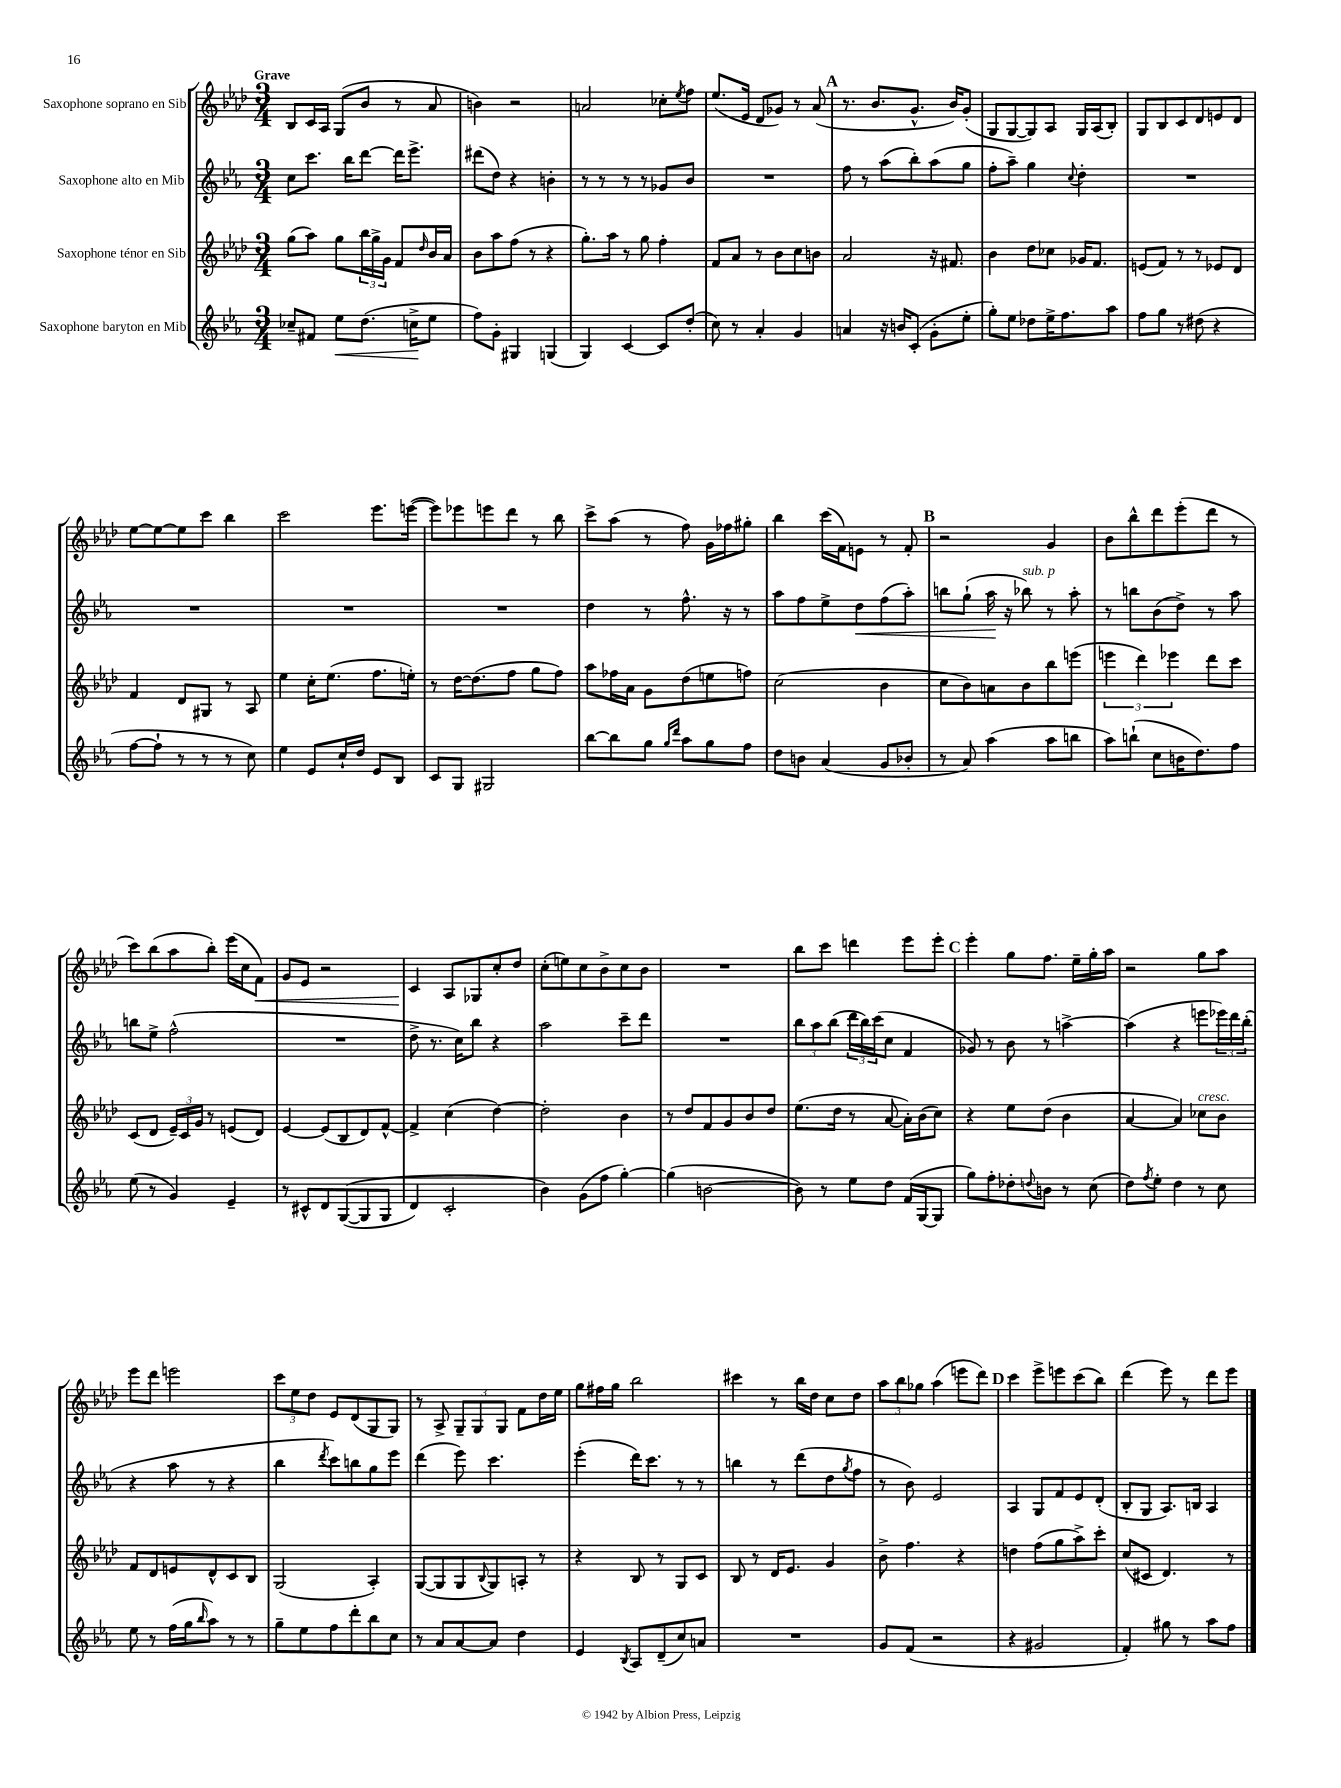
<<
\new StaffGroup <<
\new Staff = "s0" \with { instrumentName = "Saxophone soprano en Sib" } {
    \clef treble \key aes \major \numericTimeSignature \time 3/4 \tempo "Grave"
    bes8 c'16 aes16 g8( bes'8 r8 aes'8 |
    b'4) r2 |
    a'2 ces''8-. \acciaccatura { ees''8 } f''8 |
    ees''8.( ees'16 des'8 ges'8) r8 aes'8( |
    \mark \markup { \bold "A" } r8. bes'8. g'8.-^ bes'16) g'8-.( |
    g8 g8~ g8) aes8 g16 aes16( bes8-.) |
    g8 bes8 c'8 des'8 e'8 des'8 |
    ees''8~ ees''8~ ees''8 c'''8 bes''4 |
    c'''2 ees'''8. e'''16~( |
    e'''8) ees'''8 e'''8 des'''8 r8 bes''8 |
    c'''8-> aes''8( r8 f''8) g'16 fes''16 gis''8-. |
    bes''4 c'''16( f'16) e'8 r8 f'8-. |
    \mark \markup { \bold "B" } r2 g'4 |
    bes'8 bes''8-^ des'''8 ees'''8-.( des'''8 r8 |
    c'''8) bes''8( aes''8 bes''8-.) ees'''16( c''16 f'8\<) |
    g'8 ees'8 r2 |
    c'4\! aes8 ges8 c''8-. des''8 |
    c''8-.( e''8) c''8 bes'8-> c''8 bes'8 |
    R2. |
    bes''8 c'''8 d'''4 ees'''8 ees'''8-. |
    \mark \markup { \bold "C" } ees'''4-. g''8 f''8. ees''16-- g''16-. aes''16 |
    r2 g''8 aes''8 |
    ees'''8 des'''8 e'''2 |
    \tuplet 3/2 { c'''8 ees''8 des''8 } ees'8 des'8( g8 g8) |
    r8 aes8-> \tuplet 3/2 { g8-- g8 g8 } f'8 des''16 ees''16 |
    g''8 fis''16 g''16 bes''2 |
    cis'''4 r8 bes''16 des''16 c''8 des''8 |
    \tuplet 3/2 { aes''8 bes''8 ges''8 } aes''4( e'''8 des'''8) |
    \mark \markup { \bold "D" } c'''4 ees'''8-> e'''8 c'''8( bes''8) |
    des'''4( ees'''8) r8 des'''8 ees'''8 \bar "|." |
}
\new Staff = "s1" \with { instrumentName = "Saxophone alto en Mib" } {
    \clef treble \key ees \major \numericTimeSignature \time 3/4
    c''8 c'''8. bes''16 d'''8~ d'''16 ees'''8.-> |
    dis'''8( d''8) r4 b'4-. |
    r8 r8 r8 r8 ges'8 bes'8 |
    R2. |
    \mark \markup { \bold "A" } f''8 r8 aes''8( bes''8-.) aes''8( g''8 |
    f''8-. aes''8--) g''4 \appoggiatura { c''8 } d''4-. |
    R2. |
    R2. |
    R2. |
    R2. |
    d''4 r8 f''8.-^ r16 r8 |
    aes''8 f''8 ees''8-> d''8\< f''8( aes''8-.) |
    \mark \markup { \bold "B" } b''8 g''8-!( aes''16\! r16 bes''8^\markup { \italic "sub. p" }) r8 aes''8-. |
    r8 b''8 bes'8( d''8->) r8 aes''8 |
    b''8 ees''8-> f''2-^( |
    R2. |
    d''8-> r8. c''16) bes''8 r4 |
    aes''2 c'''8-- d'''8 |
    R2. |
    \tuplet 3/2 { bes''8 aes''8 bes''8( } \tuplet 3/2 { d'''16 bes''16) c'''16( } c''8 f'4 |
    \mark \markup { \bold "C" } ges'8) r8 bes'8 r8 a''4~-> |
    a''4( r4 e'''8 \tuplet 3/2 { ees'''16) d'''16 bes''16-.( } |
    r4 aes''8 r8 r4 |
    bes''4 \acciaccatura { d'''8 } c'''8) b''8 g''8 ees'''8 |
    d'''4( ees'''8) c'''4. |
    ees'''4-.( d'''16) c'''8. r8 r8 |
    b''4 r8 d'''8( d''8 \acciaccatura { g''8 } f''8 |
    r8 bes'8) ees'2 |
    \mark \markup { \bold "D" } aes4 g8 f'8 ees'8 d'8-.( |
    bes8-. g8 aes8.) b16 aes4 \bar "|." |
}
\new Staff = "s2" \with { instrumentName = "Saxophone ténor en Sib" } {
    \clef treble \key aes \major \numericTimeSignature \time 3/4
    g''8( aes''8) g''8 \tuplet 3/2 { bes''16 g''16-> g'16 } f'8 \grace { des''16 } bes'16 aes'16 |
    bes'8 aes''8 f''8( r8 r4 |
    g''8.-.) aes''16 r8 g''8 f''4-. |
    f'8 aes'8 r8 bes'8 c''8 b'8 |
    \mark \markup { \bold "A" } aes'2 r16 fis'8. |
    bes'4 des''8 ces''8 ges'16 f'8. |
    e'8( f'8) r8 r8 ees'8 des'8 |
    f'4 des'8 gis8 r8 aes8 |
    ees''4 c''16-. ees''8.( f''8. e''16-.) |
    r8 des''16~ des''8.( f''8 g''8 f''8) |
    aes''8 fes''16 aes'16 g'8 des''8( e''8 f''8) |
    c''2( bes'4 |
    \mark \markup { \bold "B" } c''8 bes'8) a'8 bes'8 bes''8 e'''8( |
    \tuplet 3/2 { e'''4 des'''4) ees'''4 } des'''8 c'''8 |
    c'8( des'8 \tuplet 3/2 { ees'16--) c'16 g'16 } r8 e'8( des'8) |
    ees'4~ ees'8( bes8 des'8) f'8~-^ |
    f'4-> c''4( des''4~) |
    des''2-. bes'4 |
    r8 des''8 f'8 g'8 bes'8 des''8 |
    ees''8.( des''16 r8 aes'8~ aes'16-.) bes'16( c''8) |
    \mark \markup { \bold "C" } r4 ees''8 des''8( bes'4 |
    aes'4~ aes'4) ces''8^\markup { \italic "cresc." } bes'8 |
    f'8 des'8 e'8 des'8-^ c'8 bes8 |
    g2( aes4-.) |
    g8~( g8 g8 \appoggiatura { bes8 } g8) a8-. r8 |
    r4 bes8 r8 g8 c'8 |
    bes8 r8 des'16 ees'8. g'4 |
    bes'8-> f''4. r4 |
    \mark \markup { \bold "D" } d''4 f''8( g''8 aes''8->) c'''8-. |
    c''8( cis'8 des'4.) r8 \bar "|." |
}
\new Staff = "s3" \with { instrumentName = "Saxophone baryton en Mib" } {
    \clef treble \key ees \major \numericTimeSignature \time 3/4
    ces''8-- fis'8 ees''8\< d''8.( c''16->\! ees''8 |
    f''8) g'8-. gis4 g4( |
    g4) c'4~ c'8 d''8-.( |
    c''8) r8 aes'4-. g'4 |
    \mark \markup { \bold "A" } a'4 r16 b'16 c'8-.( g'8-. ees''8-. |
    g''8-.) ees''8 des''8 ees''16-> f''8. aes''8 |
    f''8 g''8 r8 dis''8( r4 |
    f''8~ f''8-! r8 r8 r8 c''8) |
    ees''4 ees'8 c''16-! d''16 ees'8 bes8 |
    c'8 g8 gis2 |
    bes''8~ bes''8 g''8 \grace { g''16 d'''16 } aes''8 g''8 f''8 |
    d''8 b'8 aes'4( g'8 bes'8-. |
    \mark \markup { \bold "B" } r8 aes'8) aes''4( aes''8 b''8 |
    aes''8) b''8-!( c''8 b'16 d''8.) f''8 |
    ees''8( r8 g'4) ees'4-- |
    r8 cis'8-^ d'8 g8~(\( g8 g8 |
    d'4) c'2-. |
    bes'4\) g'8( f''8 g''4~-.) |
    g''4( b'2~ |
    b'8) r8 ees''8 d''8 f'16( g16~ g8 |
    \mark \markup { \bold "C" } g''8) f''8-. des''8-. \appoggiatura { d''8 } b'8 r8 c''8( |
    d''8) \acciaccatura { f''8 } ees''8-. d''4 r8 c''8 |
    ees''8 r8 f''16( g''16 \grace { bes''16 } aes''8) r8 r8 |
    g''8-- ees''8 f''8 d'''8-. bes''8 c''8 |
    r8 aes'8 aes'8~ aes'8 d''4 |
    ees'4 \acciaccatura { bes8 } aes8 d'8--( c''8) a'8 |
    R2. |
    g'8 f'8( r2 |
    \mark \markup { \bold "D" } r4 gis'2 |
    f'4-.) gis''8 r8 aes''8 f''8 \bar "|." |
}
>>
>>
\layout { \context { \Score \remove "Bar_number_engraver" } }
